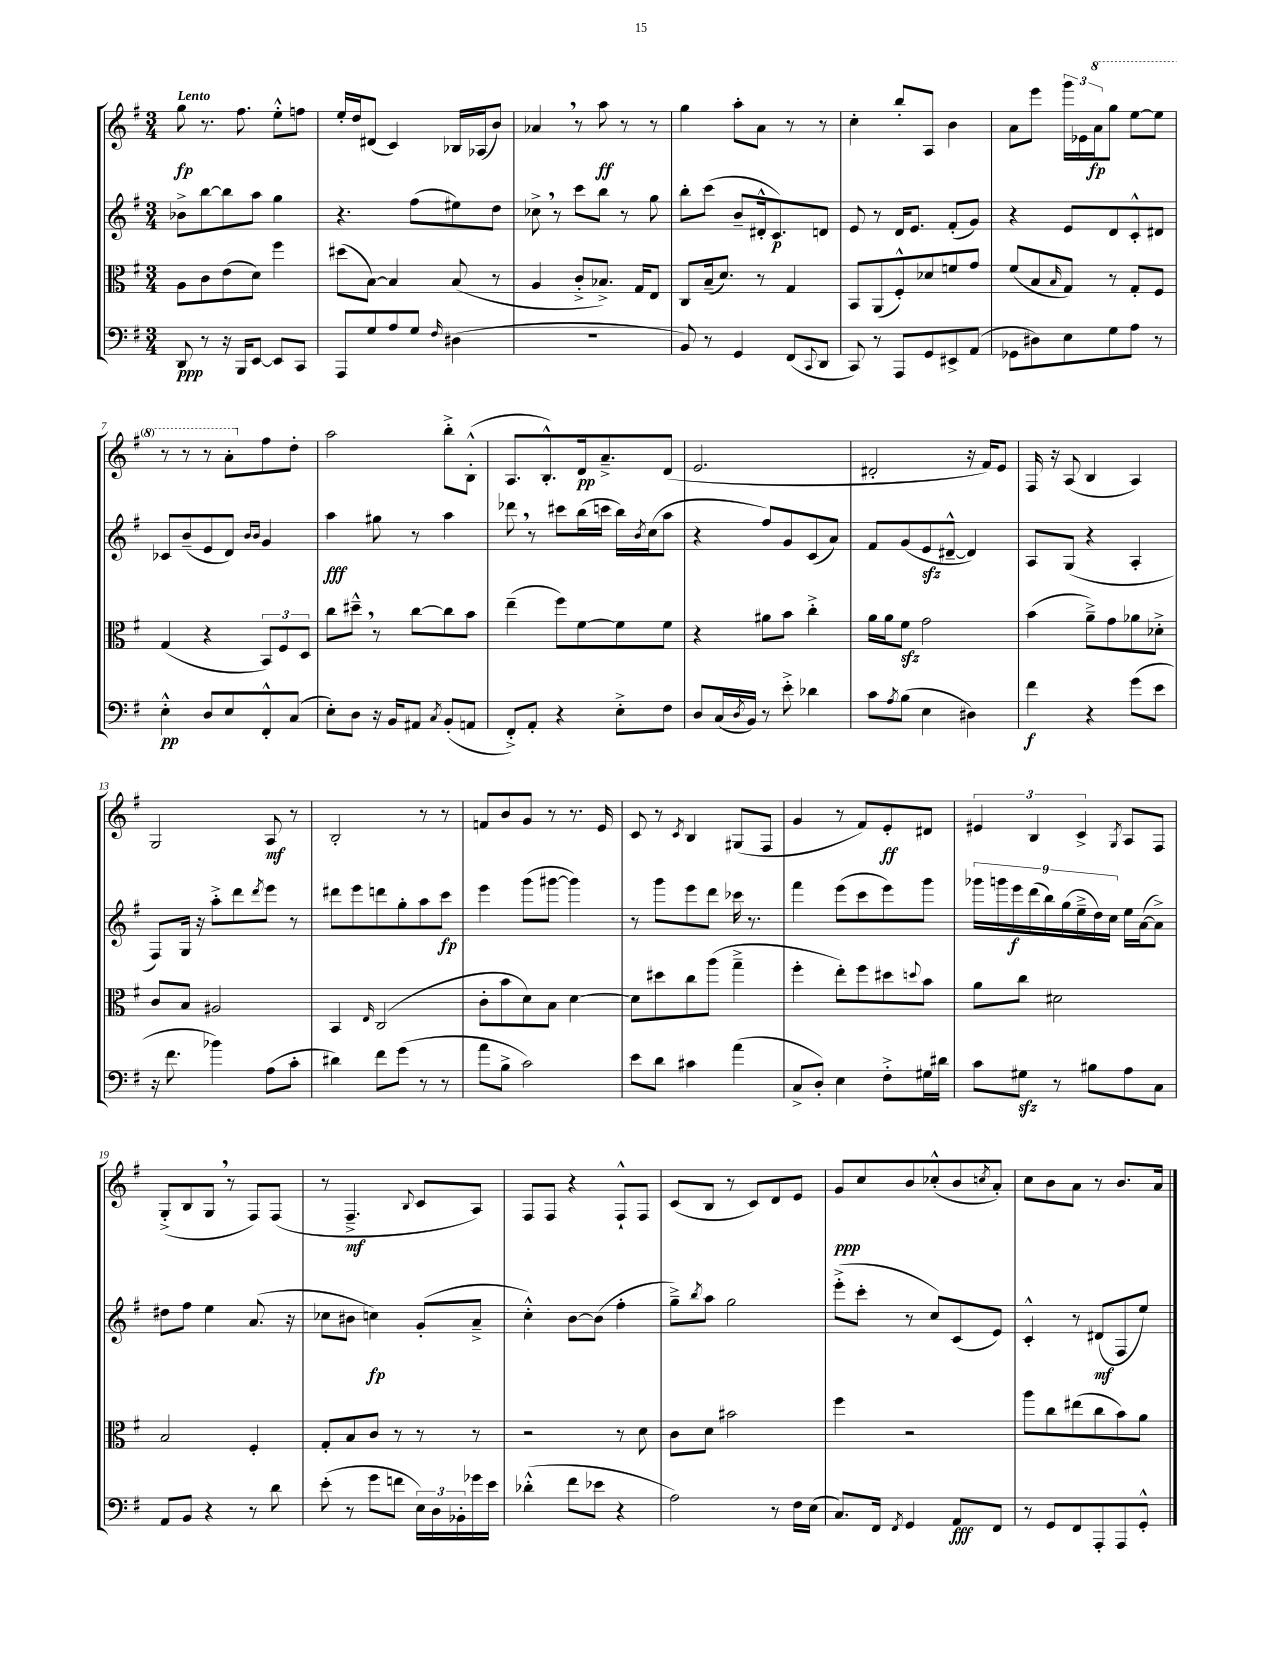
<<
\new StaffGroup <<
\new Staff = "s0" {
    \clef treble \key g \major \numericTimeSignature \time 3/4 \tempo "Lento"
    g''8\fp r8. fis''8. e''8-.-^ f''8 |
    e''16-. d''16 dis'8( c'4) bes16 aes16( b'8) |
    aes'4 \breathe r8 a''8\ff r8 r8 |
    g''4 a''8-. a'8 r8 r8 |
    c''4-. b''8-. a8 b'4 |
    a'8 e'''8 \tuplet 3/2 { g'''16 ees'16 \ottava #1 a''16\fp } g'''8 e'''8~ e'''8 |
    r8 r8 r8 a''8-. \ottava #0 fis''8 d''8-. |
    a''2 b''8-.-> b8-.-^( |
    a8. b8.-.-^) d'16\pp a'8.---> d'8( |
    e'2. |
    dis'2-. r16 fis'16) e'8 |
    fis16 r16 a8( b4 a4) |
    g2 a8\mf r8 |
    b2-. r8 r8 |
    f'8 b'8 g'8 r8 r8. e'16 |
    c'8 r8 \acciaccatura { c'8 } b4 gis8( fis8 |
    g'4 r8 fis'8) e'8-.\ff dis'8 |
    \tuplet 3/2 { eis'4 b4 c'4-> } \acciaccatura { g8 } a8 fis8 |
    g8-.->( b8 g8 \breathe r8 fis8) fis8( |
    r8 fis4.--->\mf \appoggiatura { b8 } c'8 a8) |
    fis8 fis8 r4 fis8-!-^ fis8 |
    c'8( b8 r8 c'8) d'8 e'8 |
    g'8\ppp c''8 b'8 ces''8-.-^( b'8 \acciaccatura { c''8 } a'8-.) |
    c''8 b'8 a'8 r8 b'8. a'16 \bar "|." |
}
\new Staff = "s1" {
    \clef treble \key g \major \numericTimeSignature \time 3/4
    bes'8-> b''8~ b''8 a''8 g''4 |
    r4. fis''8( eis''8) d''8 |
    ces''8-> \breathe r8 c'''8 b''8 r8 g''8 |
    b''8-. c'''8( b'8-- dis'16-.-^ c'8.\p) d'8 |
    e'8 r8 d'16 e'8. fis'8-.( g'8) |
    r4 e'8 d'8 c'8-.-^ dis'8 |
    ces'8 b'8--( e'8 d'8) \grace { b'16 b'16 } g'4 |
    a''4\fff gis''8 r8 a''4 |
    des'''8 \breathe r8 cis'''8 b''16( c'''16 b''16) \acciaccatura { b'8 } c''16( a''8 |
    r4 fis''8) g'8 c'8( a'8) |
    fis'8 g'8( e'8\sfz dis'8~---^ dis'4) |
    a8 g8( r4 a4-. |
    fis8) g16 r16 a''8-.-> d'''8 \acciaccatura { d'''8 } e'''8 r8 |
    dis'''8 e'''8 d'''8 g''8-. a''8 c'''8\fp |
    e'''4 g'''8( gis'''8~ gis'''4) |
    r8 g'''8 e'''8 d'''8 ces'''16 r8. |
    fis'''4 e'''8( c'''8 e'''8) g'''8 |
    \tuplet 9/8 { ges'''16 g'''16 e'''16\f d'''16( b''16) g''16( e''16---> d''16) c''16 } e''16 a'16~( a'8->) |
    dis''8 fis''8 e''4 a'8.( r16 |
    ces''8 bis'8 c''4\fp) g'8-.( a'8---> |
    c''4-.-^) b'8~ b'8( fis''4-. |
    g''8--->) \acciaccatura { b''8 } a''8 g''2 |
    e'''8-.->( c'''8-. r8 c''8) c'8( e'8) |
    c'4-.-^ r8 dis'8\mf( fis8 e''8) \bar "|." |
}
\new Staff = "s2" {
    \clef alto \key g \major \numericTimeSignature \time 3/4
    a8 c'8 e'8( d'8) fis''4 |
    dis''8( b8~) b4 b8( r8 |
    a4 c'8-.-> bes8.->) g16 e8 |
    c8 b16--( d'8.) r8 g4 |
    b,8 a,8( fis8-.-^) des'8 f'8 g'8 |
    fis'8( b8 \grace { b16 } g8) r8 g8-. fis8 |
    g4( r4 \tuplet 3/2 { b,8) fis8 d8 } |
    c''8 dis''8---^ \breathe r8 c''8~ c''8 b'8 |
    e''4--( fis''8) fis'8~ fis'8 fis'8 |
    r4 ais'8 b'8 c''4-.-> |
    a'16 a'16 fis'8\sfz g'2 |
    b'4( a'8--->) g'8 aes'8 des'8-.-> |
    c'8 b8 ais2 |
    b,4 \grace { e16 } c2( |
    c'8-. b'8 d'8) b8 d'4~ |
    d'8 dis''8 c''8 a''8( g''4---> |
    fis''4-. e''8-.) fis''8 dis''8 \appoggiatura { d''8 } b'8 |
    a'8 c''8 dis'2 |
    b2 fis4-. |
    g8-. b8 c'8 r8 r8 r8 |
    r2 r8 d'8 |
    c'8 d'8 bis'2 |
    fis''4 r2 |
    a''8 c''8 eis''8( c''8 b'8) a'8 \bar "|." |
}
\new Staff = "s3" {
    \clef bass \key g \major \numericTimeSignature \time 3/4
    d,8\ppp r8 r16 b,,16 e,8~ e,8 c,8 |
    a,,8 g8 a8 g8 \grace { fis16 } dis4( |
    R2. |
    b,8) r8 g,4 fis,8( \appoggiatura { c,8 } d,8 |
    c,8) r8 a,,8 g,8 eis,8-> a,8( |
    ges,8 dis8) e8 g8 a8 r8 |
    e4-.-^\pp d8 e8 fis,8-.-^ c8( |
    e8-.) d8 r16 b,16 ais,8 \acciaccatura { c8 } b,8-.( a,8 |
    fis,8-.->) a,8-. r4 e8-.-> fis8 |
    d8 c16( \acciaccatura { d8 } b,16) r8 e'8-.-> des'4 |
    c'8 \acciaccatura { a8 } b8( e4 dis4) |
    fis'4\f r4 g'8( e'8 |
    r16 fis'8. bes'4) a8( c'8-. |
    dis'4) fis'8 g'8( r8 r8 |
    a'8 b8-> c'2) |
    e'8 d'8 cis'4 a'4( |
    c8-> d8-.) e4 fis8-.-> gis16 dis'16 |
    c'8 gis8\sfz r8 bis8 a8 c8 |
    a,8 b,8 r4 r8 d'8 |
    e'8-.( r8 g'8 f'8 \tuplet 3/2 { e16) d16 bes,16-. } ges'16 e'16 |
    des'4-.-^( fis'8 ees'8 r4 |
    a2) r8 fis16 e16( |
    c8.) fis,16 \acciaccatura { fis,8 } g,4 a,8\fff fis,8 |
    r8 g,8 fis,8 a,,8-. a,,8 g,8-.-^ \bar "|." |
}
>>
>>
